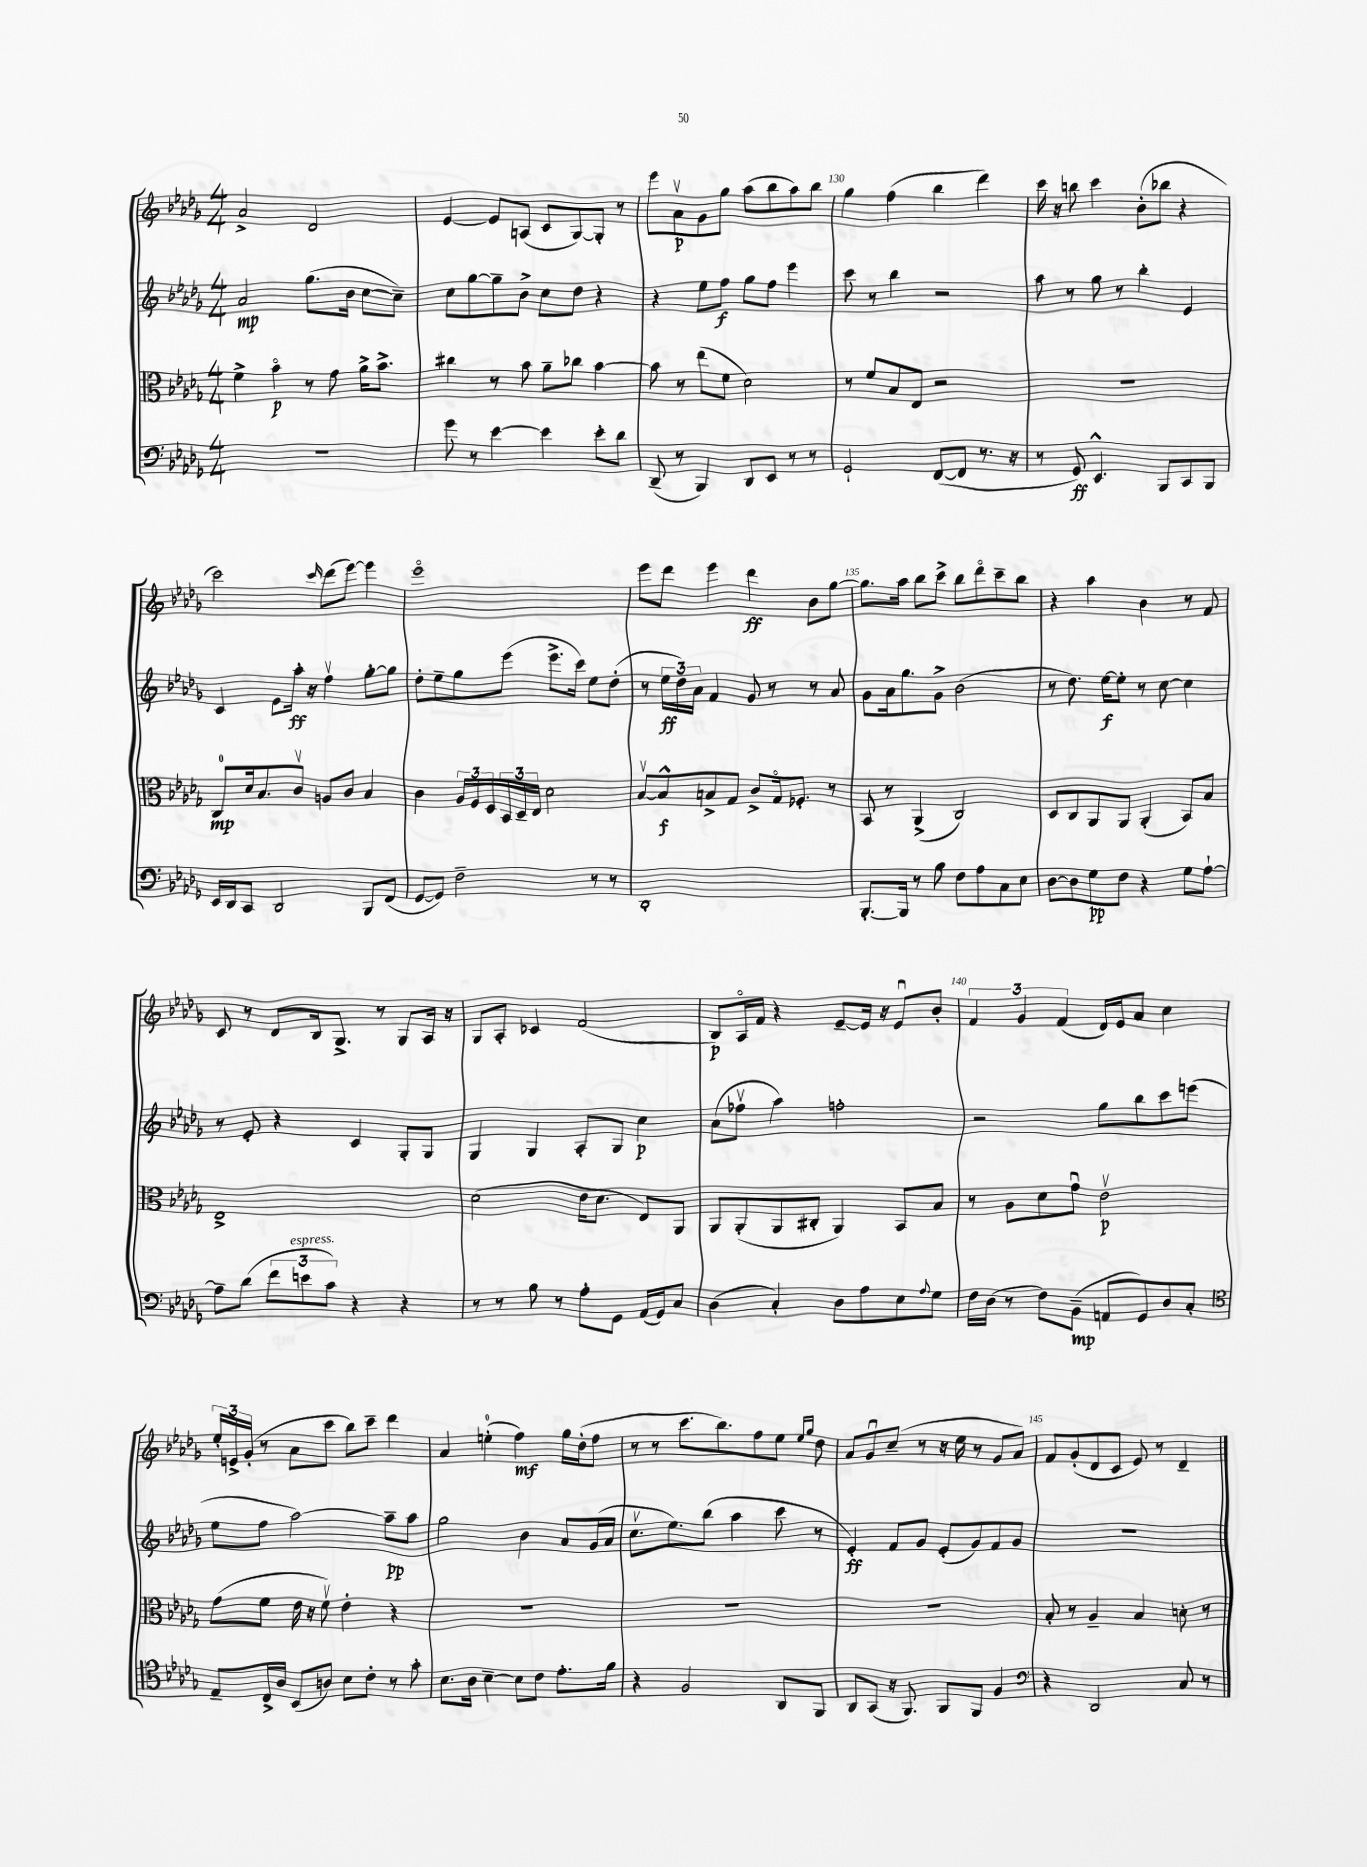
<<
\new StaffGroup <<
\new Staff = "s0" {
    \clef treble \key des \major \numericTimeSignature \time 4/4
    aes'2-> des'2 |
    ees'4~ ees'8 a8( c'8 ges8~) ges8-. r8 |
    ees'''8 aes'8\upbow\p ges'8 ges''8 aes''8( bes''8 aes''8) bes''8 |
    ges''4 f''4( bes''4 des'''4) |
    c'''16 r16 b''8 c'''4 bes'8-.( bes''8 r4 |
    c'''2) \grace { c'''16 } des'''8( ees'''8~) ees'''4 |
    ees'''1\flageolet |
    ees'''8 des'''8 ees'''4 des'''4\ff bes'8 ges''8~ |
    ges''8. aes''16 bes''8 c'''8-> bes''8 des'''8\flageolet c'''8-- bes''8 |
    r4 aes''4 bes'4 r8 f'8 |
    c'8 r8 des'8 bes16 ges8.-> r8 ges8 aes16 r16 |
    ges8 aes8-. ces'4 f'2( |
    bes8\p) aes16\flageolet f'16 r4 ees'8~-- ees'16 r16 ees'8\downbow bes'8-. |
    \tuplet 3/2 { f'4 ges'4 f'4( } des'16) ees'16 aes'8 c''4 |
    \tuplet 3/2 { ees''16-. e'16-> ges'16-.( } r8 aes'8 c'''8 bes''8) c'''8-- des'''4 |
    aes'4 e''4-0-.( f''4\mf) ges''16 des''16-.( f''8 |
    r8 r8 c'''8. bes''8.) f''8 ees''8 \grace { ees''16 ges''16 } des''8 |
    aes'8 ges'8\downbow c''8--( r8 r16 ees''16 r8 ges'8 aes'8) |
    f'8 ges'8-.( des'8 c'8 ees'8) r8 des'4-- \bar "|." |
}
\new Staff = "s1" {
    \clef treble \key des \major \numericTimeSignature \time 4/4
    aes'2\mp ges''8.( bes'16 c''8~ c''8--) |
    c''8 ges''8~ ges''8-- bes'8-> c''8 des''8 r4 |
    r4 ees''8 f''8\f ges''8 f''8 ees'''4 |
    c'''8 r8 bes''4 r2 |
    aes''8 r8 ges''8 r8 bes''4-. ees'4 |
    c'4 ees'8 aes''16-.\ff r16 f''4\upbow ges''8~-. ges''8 |
    des''8-. ees''8-- ges''8 ees'''8( ees'''8.-> c'''16) ees''8 des''8-.( |
    r8 \tuplet 3/2 { ees''16\ff des''16) aes'16 } f'4 ges'8 r8 r8 aes'8 |
    ges'8 aes'16 ges''8. ges'8-> bes'2( |
    r8 des''8.) ees''16~\f ees''8-. r8 c''8~ c''4 |
    r8 ees'8-. r4 c'4 ges8-. ges8 |
    ges4 ges4 aes8-. ges8 c''4\p |
    aes'8( fes''8\upbow aes''4) f''2-. |
    r2 ges''8 bes''8 c'''8 e'''8( |
    ees''8 f''8 aes''2~) aes''8--\pp aes''8 |
    ges''2 bes'4 aes'8 ges'16( aes'16 |
    c''8.\upbow ees''8.) bes''8( aes''4 c'''8 r8 |
    ees'4-.\ff) f'8 ges'8 ees'8-.( ges'8) f'8 ges'8 |
    R1 \bar "|." |
}
\new Staff = "s2" {
    \clef alto \key des \major \numericTimeSignature \time 4/4
    f'4-> bes'4\flageolet\p r8 ges'8 aes'16-> bes'8.-> |
    cis''4 r8 bes'8 aes'8-- ces''8 bes'4~ |
    bes'8 r8 ees''8( f'8 des'2) |
    r8 f'8 bes8 ees8 r2 |
    r1 |
    c8-0\mp des'16 bes8. c'8\upbow a8 c'8 bes4 |
    c'4 \tuplet 3/2 { aes16 f16 des16 } \tuplet 3/2 { bes,16 des16-- ees16 } des'2 |
    bes8~\upbow bes8-^\f b8-> ges8 c'8-> ges16\flageolet fes8.-. r8 |
    bes,8 r8 aes,4->( c2) |
    des8 c8 aes,8 aes,8 aes,4-.( bes,8) bes8 |
    ees1-> |
    des'2( ees'16 des'8. ees8) aes,8 |
    aes,8 aes,8-.( aes,8 cis8-. aes,4) bes,8 bes8 |
    r8 aes8 des'8 ges'8\downbow ees'2\upbow\p |
    ges'8( f'8 ees'16 r16 f'8\upbow) ees'4-. r4 |
    R1 |
    R1 |
    R1 |
    bes8-. r8 aes4-- bes4 d'8-. r8 \bar "|." |
}
\new Staff = "s3" {
    \clef bass \key des \major \numericTimeSignature \time 4/4
    R1 |
    ges'8 r8 ees'4~ ees'4 ees'8-. des'8 |
    des,8--( r8 bes,,4) des,8 ees,8 r8 r8 |
    ges,2-! f,8~( f,8 r8. r16 |
    r8 ges,8\ff) ees,4.-^ bes,,8 c,8 bes,,8 |
    ees,16 des,16 c,8 des,2 bes,,8 f,8( |
    ges,8~ ges,8) f2-- r8 r8 |
    des,1-. |
    bes,,8.~-. bes,,16 r8 bes8 f8 aes8 c8 ees8 |
    des8~ des8 ges8\pp f8 r4 ges8 aes8~-! |
    aes8-- des'8( \tuplet 3/2 { f'8 e'8^\markup { \italic "espress." } c'8) } r4 r4 |
    r8 r8 bes8 r8 aes8-. ges,8 aes,16( ges,16) c8 |
    des4( c4-.) des8 aes8 ees8 \appoggiatura { aes8 } ges8 |
    f16 des16( r8 f8) bes,8--\mp( a,8 ges,8) des8 c8-. |
    \clef tenor ees8-- c16-> aes16 bes,8( a8) bes8 c'8-. r8 ges'8-. |
    bes8. aes16 bes4~-- bes8 c'8 ees'8.-. f'16 |
    r4 f2 aes,8 f,8 |
    aes,8 ges,8( r16 f,8.) f,8 f,8 f4 |
    \clef bass r4 des,2 c8 r8 \bar "|." |
}
>>
>>
\layout { \context { \Score currentBarNumber = #127 \override BarNumber.break-visibility = ##(#f #t #t) barNumberVisibility = #(every-nth-bar-number-visible 5) } }
